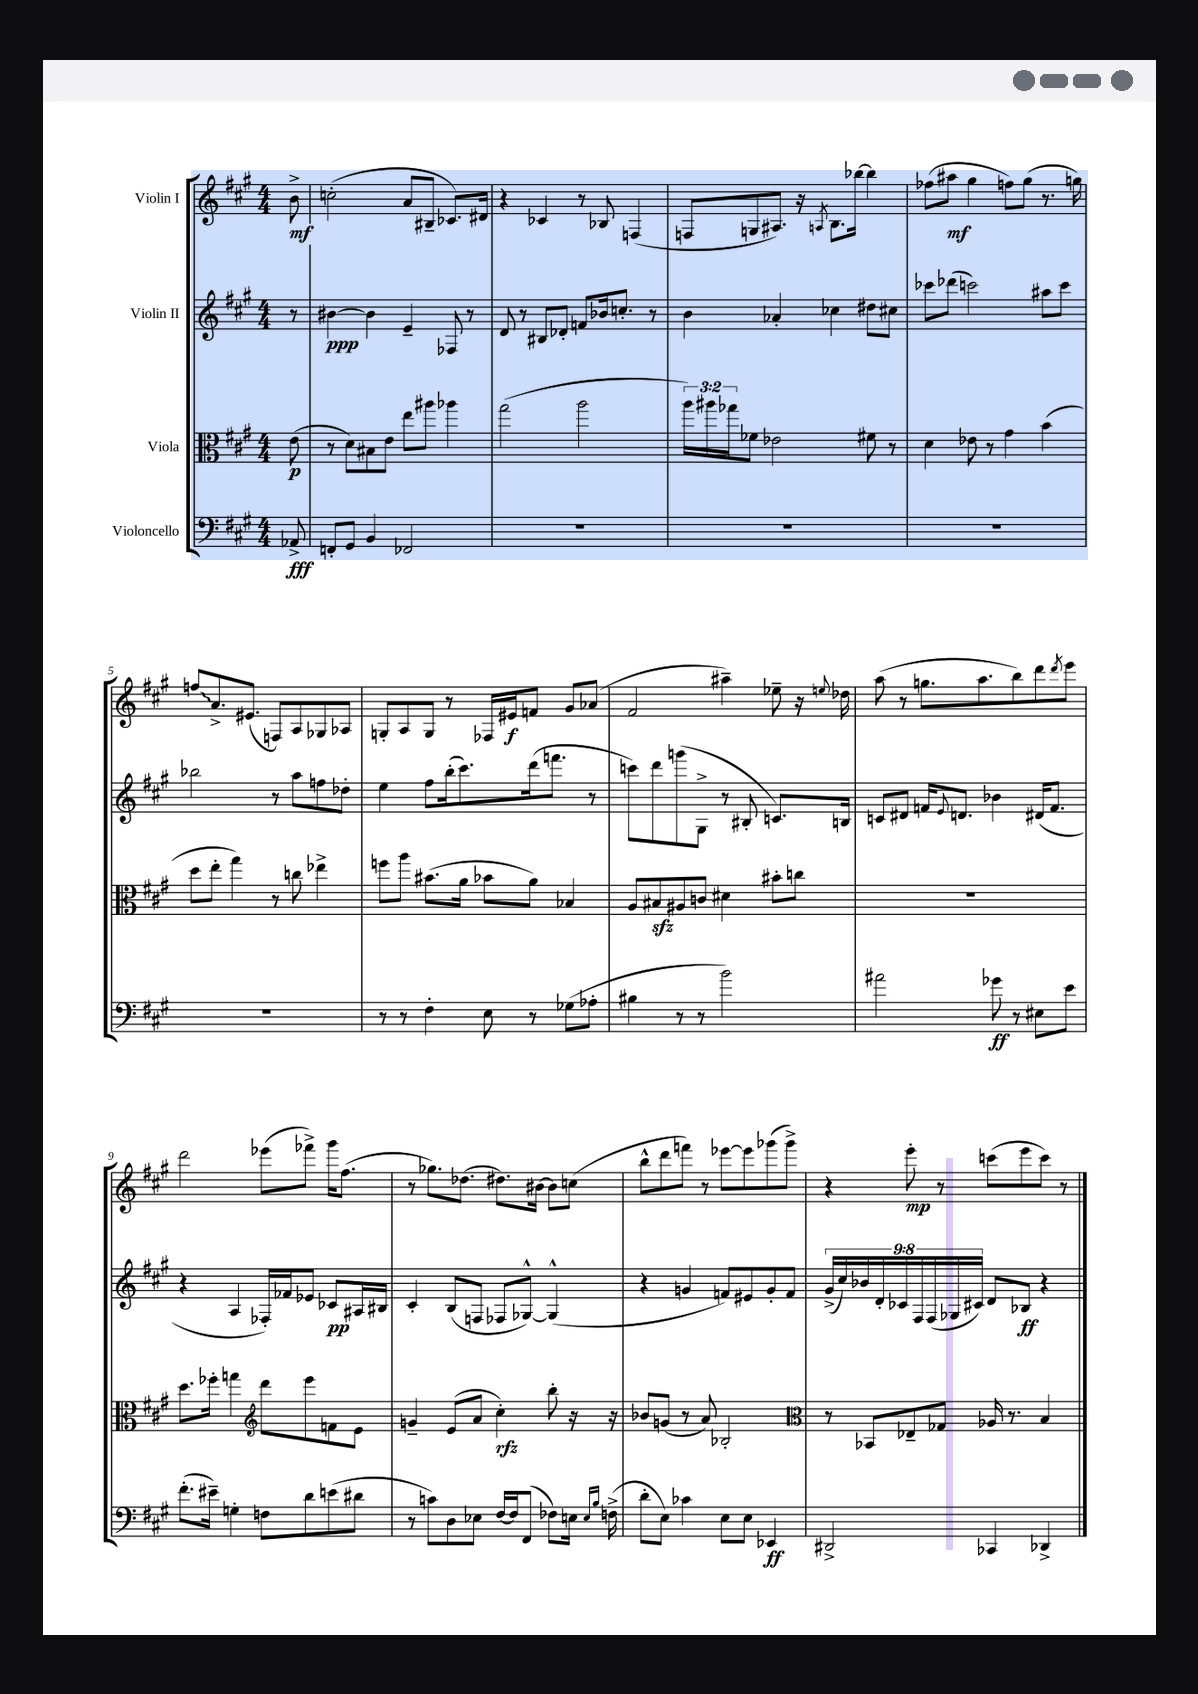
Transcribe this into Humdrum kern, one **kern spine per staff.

**kern	**kern	**kern	**kern
*staff4	*staff3	*staff2	*staff1
*clefF4	*clefC3	*clefG2	*clefG2
*k[f#c#g#]	*k[f#c#g#]	*k[f#c#g#]	*k[f#c#g#]
*M4/4	*M4/4	*M4/4	*M4/4
8AA-^/	(8e\	8r	8b^\
=	=	=	=
8FF'/L	8r	[4b#\	(2cc'\
8GG#/J	8d\L)	.	.
4BB/	8B#\	4b#\]	.
.	8e\J	.	.
2FF-/	8ee\L	4e~/	8a/L
.	8aa#\J	.	8B#~/J
.	4aa-\	8F-/	8.c-/L)
.	.	8r	.
.	.	.	16d#/Jk
=	=	=	=
1r	(2gg#\	8d/	4r
.	.	8r	.
.	.	8B#/L	4c-/
.	.	8d-'/J	.
.	2aa\	8f/L	8r
.	.	16b-/k	8B-/
.	.	8.cc'/J	.
.	.	.	(4F/
.	.	8r	.
=	=	=	=
1r	24aa\LL)	4b\	8F/L
.	24aa#\	.	.
.	24gg-\J	.	.
.	8f-\J	.	8G/
.	2e-\	4a-'/	8.A#/J)
.	.	.	16r
.	.	.	8qA/
.	.	4cc-\	8.B\L
.	.	.	[16bb-\Jk
.	8f#\	8dd#\L	4bb-\]
.	8r	8cc#\J	.
=	=	=	=
1r	4d\	8ccc-\L	(8ff-\L
.	.	(8ddd-\J	8aa#\J
.	8e-\	2ccc\)	4gg#\
.	8r	.	.
.	4g#\	.	8ff\L)
.	.	.	(8gg#\J
.	(4b\	8aa#\L	8.r
.	.	8ccc\J	.
.	.	.	16gg\)
=	=	=	=
1r	8dd\L	2bb-\	8ff/L
.	8ee'\J	.	8.a^/
.	4gg#\)	.	.
.	.	.	(8.e#/J
.	8r	8r	8F/L)
.	8cc\	8aa\L	8A/
.	4ee-^\	8ff\	8G-/
.	.	8dd-'\J	8A-/J
=	=	=	=
8r	8ff\L	4ee\	8G'/L
8r	8aa\J	.	8A/
4F#'\	(8.b#\L	8ff#\L	8G/J
.	.	(16bb'\k	8r
.	16a\Jk	8.ccc#\)	.
8E\	8b-\L	.	16F-/LL
.	.	.	16e#/J
8r	8a\J)	(16ddd\k	8f/J
.	.	8.fff\J	.
(8G-\L	4B-/	.	8g#/L
8A-'\J	.	8r	(8a-/J
=	=	=	=
4B#\	8A/L	8ccc\L)	2f#/
.	8B#/	8ddd\	.
8r	8A#/	(8ggg\	.
8r	8c/J	8G#^\J	.
2b\)	4d#\	8r	4aa#~\)
.	.	8B#'/	.
.	8b#'\L	8.c/L)	8ee-~\
.	8cc\J	.	16r
.	.	.	8qqee/
.	.	16B/Jk	16dd-\
=	=	=	=
2a#\	1r	8c/L	(8aa\
.	.	8d#/J	8r
.	.	16f/LK	8.gg\L
.	.	8qqe/	.
.	.	8.d/J	.
.	.	.	8.aa\
8g-\	.	4b-\	.
8r	.	.	8bb\)
8E#\L	.	(16d#/LK	8ddd\
.	.	8.f/J	.
.	.	.	8qddd/
8e\J	.	.	8eee\J
=	=	=	=
(8.f#'\L	8.dd\L	4r	2ddd\
16e#~\Jk)	16ff-'\Jk	.	.
4G'\	4gg\	4A/	.
*	*clefG2	*	*
8F\L	8ddd\L	16F-'/LL)	(8eee-\L
.	.	16f-/J	.
8d\	8eee\	8e-/J	8fff-^\J)
(8e\	8f\	8c-/L	16ggg#\LK
.	.	.	(8.ff#\J
8d#\J	8e\J	16A#/L	.
.	.	16B#/JJ	.
=	=	=	=
8r	4g~/	4c#'/	8r
8c\L)	.	.	8.gg-\L)
8D\	(8e/L	(8B/L	.
.	.	.	(8.dd-\J
8E-\J	8a/J	8F/J	.
[16F#/LL	4cc#'\)	8F-/L	8.dd#\L)
16F#/]J	.	.	.
(8FF#/J	.	[8G-^^/J)	.
.	.	.	[16b#\Jk
8F-\L)	8bb'\	(4G-^^/]	8b#\]L
16E\Jk	16r	.	(8cc\J
16qqE/LL	.	.	.
16qqB/JJ	.	.	.
(16F^\	16r	.	.
=	=	=	=
8d'\L	8b-/L	4r	8bb^^\L
8E\J)	(8g/J	.	8ddd\
4c-\	8r	4g/	8fff\J)
.	8a/)	.	8r
8E\L	2B-'/	8f/L)	[8eee-\L
8E\J	.	8e#/	8eee-\]
4EE-/	.	8g'/	(8ggg-\
.	.	8f/J	8ggg-^\J)
=	=	=	=
*	*clefC3	*	*
2DD#^/	8r	(18g#^/LL	4r
.	.	18cc#/)	.
.	.	18b-/	.
.	8BB-/L	.	.
.	.	18d'/	.
.	.	18c-/	.
.	8E-~/	.	8eee'\
.	.	18F#/	.
.	.	(18F#/	.
.	8G-/J	.	8r
.	.	18G-/	.
.	.	18c#/JJ)	.
4CC-/	16A-/	8d/L	(8ccc\L
.	8.r	.	.
.	.	8B-/J	8eee\
4DD-^/	4B/	4r	8ccc\J)
.	.	.	8r
==	==	==	==
*-	*-	*-	*-
